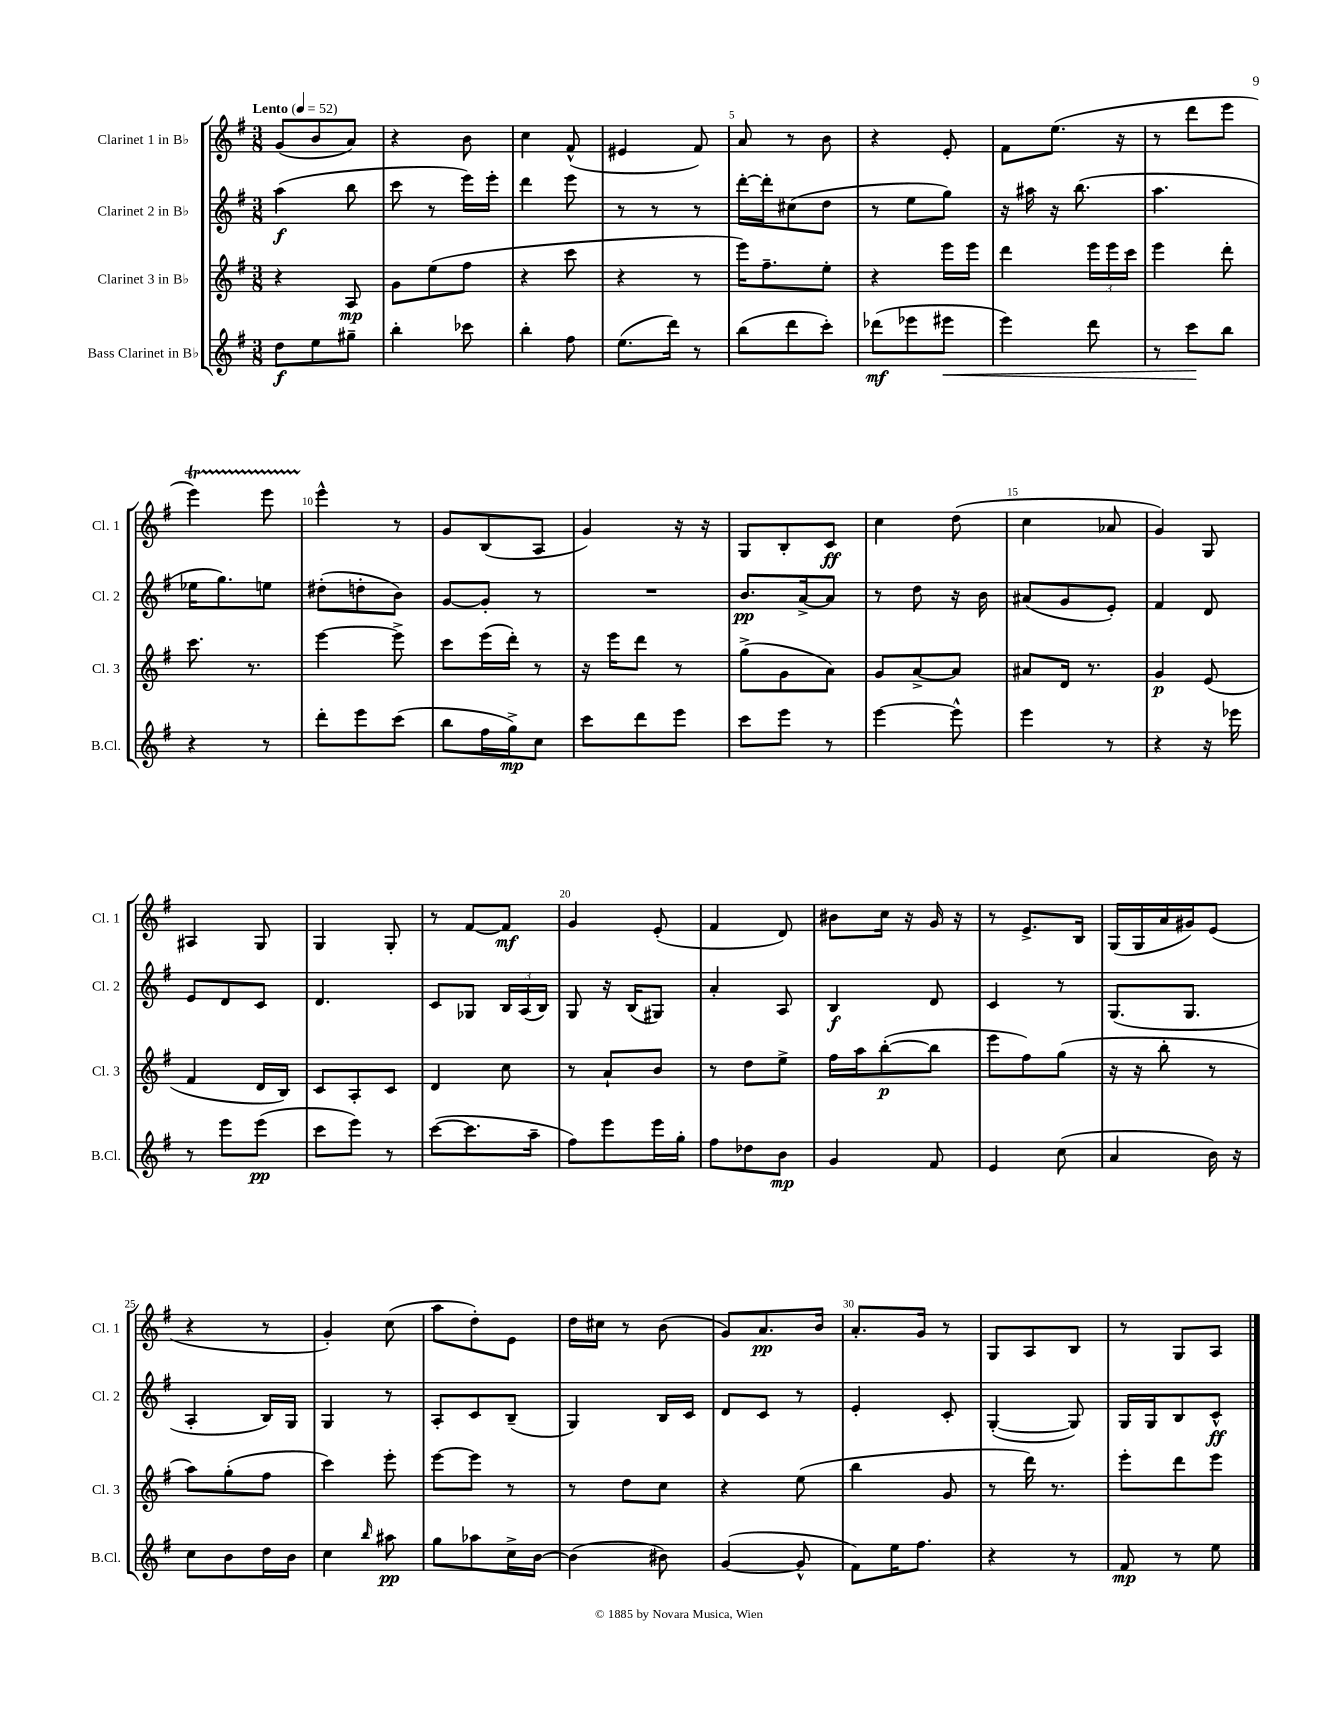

**kern	**kern	**kern	**kern
*staff4	*staff3	*staff2	*staff1
*clefG2	*clefG2	*clefG2	*clefG2
*k[f#]	*k[f#]	*k[f#]	*k[f#]
*M3/8	*M3/8	*M3/8	*M3/8
*MM52	*MM52	*MM52	*MM52
8dd	4r	(4aa	(8g
8ee	.	.	8b
8gg#~	8A	8bb	8a)
=	=	=	=
4bb'	8g	8ccc	4r
.	(8ee	8r	.
8ccc-	8ff#	16eee)	8b
.	.	16eee'	.
=	=	=	=
4bb'	4r	4ddd	4cc
8ff#	8ccc	8eee	(8f#^^
=	=	=	=
(8.ee	4r	8r	4e#
.	.	8r	.
16ddd)	.	.	.
8r	8r	8r	8f#)
=	=	=	=
(8bb	16eee)	[16ddd'	8a
.	8.ff#~	16ddd']	.
8ddd	.	(8cc#	8r
8ccc')	8ee'	8dd	8b
=	=	=	=
(8ddd-	4r	8r	4r
8eee-	.	8ee	.
8eee#	16eee	8gg)	8e'
.	16eee	.	.
=	=	=	=
4eee)	4ddd	16r	8f#
.	.	16aa#	.
.	.	16r	(8.ee
.	.	(8.bb	.
8ddd	24eee	.	.
.	24eee	.	.
.	.	.	16r
.	24ccc	.	.
=	=	=	=
8r	4eee	4.aa	8r
8ccc	.	.	8ddd
8bb	8ddd'	.	8eee
=	=	=	=
4r	8.ccc	16ee-	4eee)
.	.	8.gg)	.
.	8.r	.	.
8r	.	8ee	8eee
=	=	=	=
8ddd'	[4eee	(8dd#'	4eee^^
8eee	.	8dd'	.
(8ccc	8eee^]	8b)	8r
=	=	=	=
8bb	8ccc	[8g	8g
16ff#	(16eee	8g']	(8B
16gg^)	16ddd')	.	.
8cc	8r	8r	8A
=	=	=	=
8ccc	16r	4.r	4g)
.	16eee	.	.
8ddd	8ddd	.	.
8eee	8r	.	16r
.	.	.	16r
=	=	=	=
8ccc	(8gg^	8.b	8G
8eee	8g	.	8B'
.	.	[16a^	.
8r	8a)	8a]	8c
=	=	=	=
[4eee	8g	8r	4cc
.	[8a^	8dd	.
8eee^^]	8a]	16r	(8dd
.	.	16b	.
=	=	=	=
4eee	8a#	(8a#	4cc
.	16d	8g	.
.	8.r	.	.
8r	.	8e')	8a-
=	=	=	=
4r	4g	4f#	4g)
16r	(8e	8d	8G
16eee-	.	.	.
=	=	=	=
8r	4f#	8e	4A#
8eee	.	8d	.
(8eee	16d	8c	8G
.	16B)	.	.
=	=	=	=
8ccc	8c	4.d	4G
8eee)	8A'	.	.
8r	8c	.	8G'
=	=	=	=
([8ccc	4d	8c	8r
8.ccc]	.	8G-	[8f#
.	8cc	24B	8f#]
.	.	(24A	.
16aa~	.	.	.
.	.	24B)	.
=	=	=	=
8ff#)	8r	8G	4g
8eee	8a`	16r	.
.	.	(16B	.
16eee	8b	8G#)	(8e'
16gg'	.	.	.
=	=	=	=
8ff#	8r	4a'	4f#
8dd-	8dd	.	.
8b	8ee^	8A	8d)
=	=	=	=
4g	16ff#	4B	8b#
.	16aa	.	.
.	([8bb'	.	16cc
.	.	.	16r
8f#	8bb]	8d	16g
.	.	.	16r
=	=	=	=
4e	8eee	4c	8r
.	8ff#)	.	8.e^
(8cc	(8gg	8r	.
.	.	.	16B
=	=	=	=
4a	16r	(8.G	(16G
.	16r	.	16G
.	8bb'	.	16a
.	.	8.G	16g#)
16b)	8r	.	(8e
16r	.	.	.
=	=	=	=
8cc	8aa)	4A'	4r
8b	(8gg'	.	.
16dd	8ff#	16B)	8r
16b	.	16G	.
=	=	=	=
4cc	4ccc)	4G	4g')
16qqbb	.	.	.
8aa#	8eee'	8r	(8cc
=	=	=	=
8gg	[8eee	8A'	8aa
8aa-	8eee]	8c	8dd')
16cc^	8r	(8B~	8e
[16b	.	.	.
=	=	=	=
(4b]	8r	4G)	16dd
.	.	.	16cc#
.	8dd	.	8r
8b#)	8cc	16B	(8b
.	.	16c	.
=	=	=	=
([4g	4r	8d	8g)
.	.	8c	8.a
8g^^]	(8ee	8r	.
.	.	.	16b
=	=	=	=
8f#)	4bb	4e'	8.a'
16ee	.	.	.
8.ff#	.	.	16g
.	8g	8c'	8r
=	=	=	=
4r	8r	([4G'	8G
.	16ddd)	.	8A
.	8.r	.	.
8r	.	8G])	8B
=	=	=	=
8f#	8eee'	16G	8r
.	.	16G	.
8r	8ddd	8B	8G
8ee	8eee	8c^^	8A
==	==	==	==
*-	*-	*-	*-
